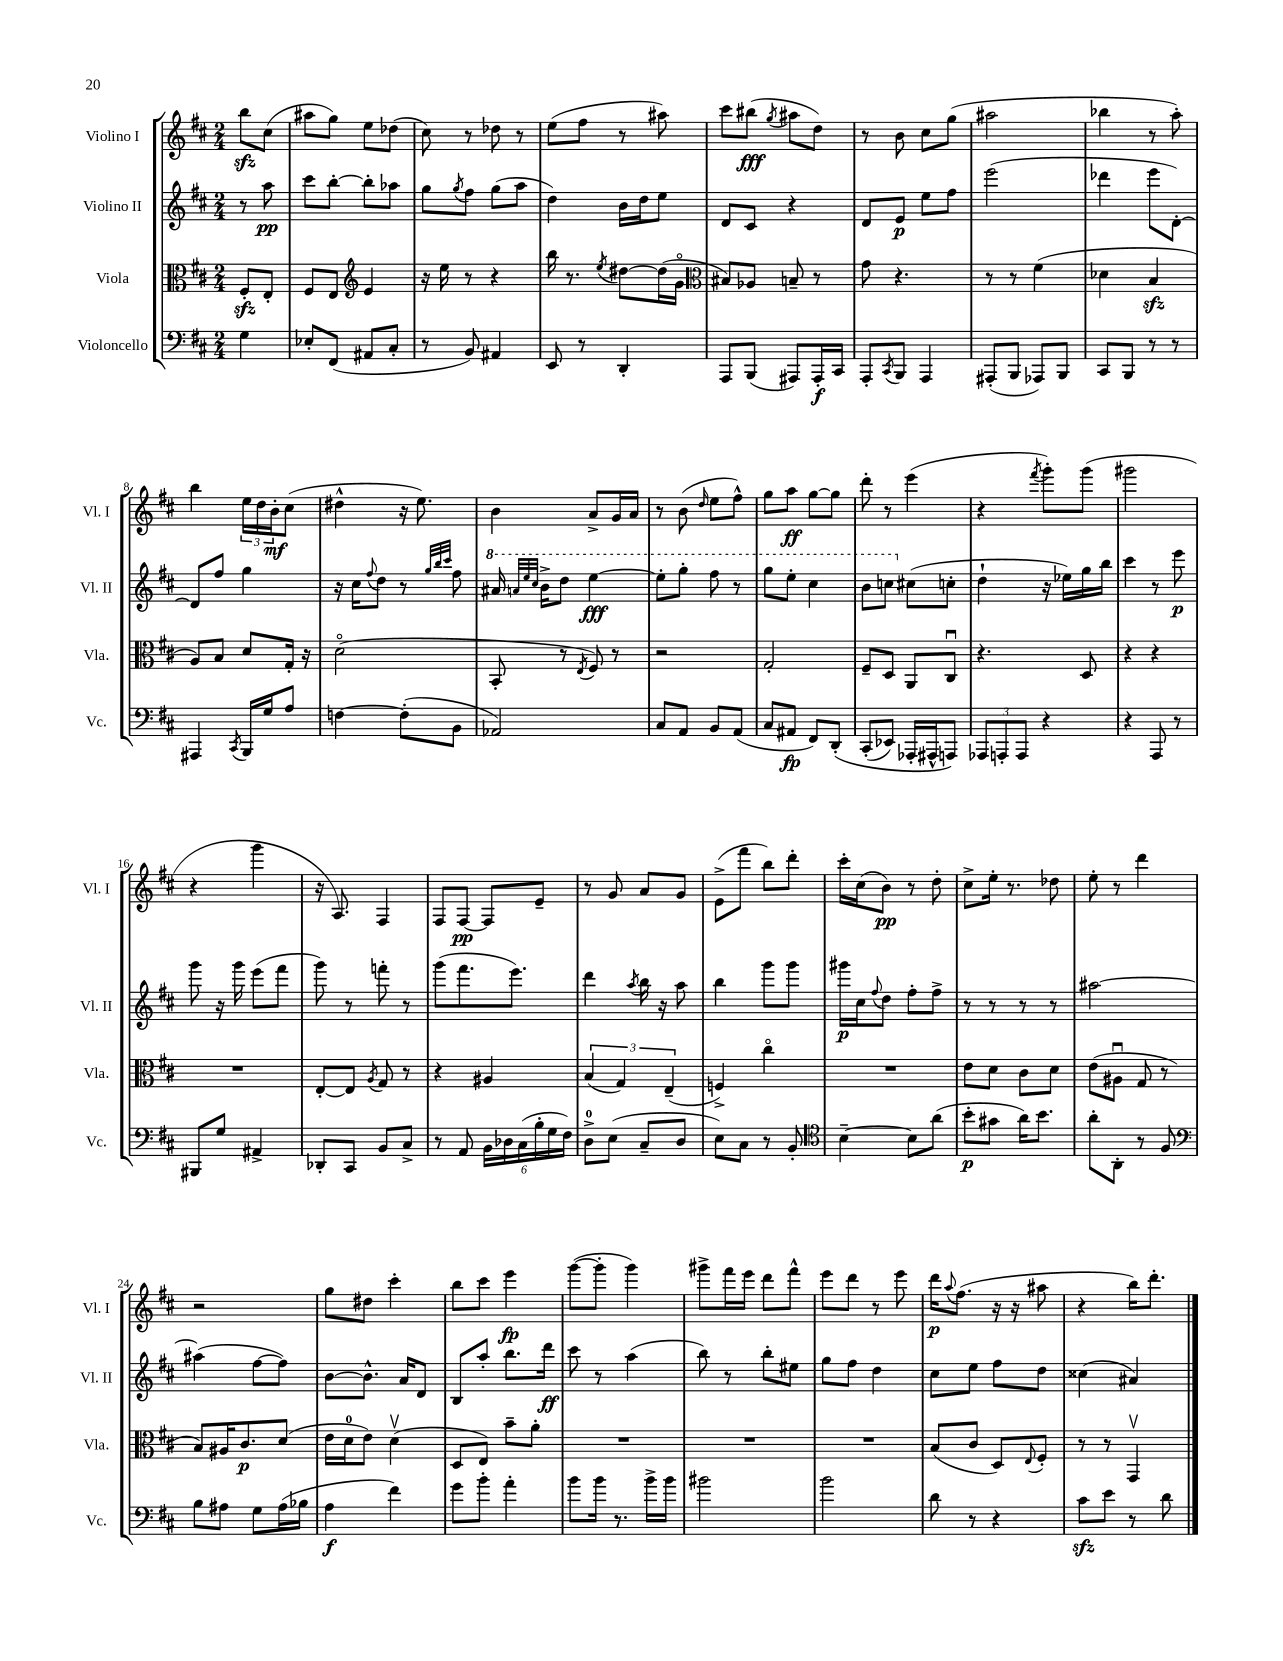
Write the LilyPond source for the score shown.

<<
\new StaffGroup <<
\new Staff = "s0" \with { instrumentName = "Violino I" shortInstrumentName = "Vl. I" } {
    \clef treble \key d \major \numericTimeSignature \time 2/4 \partial 4
    b''8\sfz cis''8( |
    ais''8 g''8) e''8 des''8( |
    cis''8) r8 des''8 r8 |
    e''8( fis''8 r8 ais''8) |
    cis'''8 bis''8\fff( \acciaccatura { g''8 } ais''8 d''8) |
    r8 b'8 cis''8 g''8( |
    ais''2 |
    bes''4 r8 a''8-.) |
    b''4 \tuplet 3/2 { e''16 d''16 b'16-.\mf } cis''8( |
    dis''4-^ r16 e''8.) |
    b'4 a'8-> g'16 a'16 |
    r8 b'8( \grace { d''16 } e''8 fis''8-^) |
    g''8 a''8\ff g''8~ g''8 |
    d'''8-. r8 e'''4( |
    r4 \acciaccatura { fis'''8 } g'''8-.) g'''8( |
    gis'''2 |
    r4 g'''4 |
    r16 a8.) fis4 |
    fis8 fis8~\pp fis8 e'8-- |
    r8 g'8 a'8 g'8 |
    e'8->( fis'''8 b''8) d'''8-. |
    cis'''16-. cis''16( b'8\pp) r8 d''8-. |
    cis''8-> e''16-. r8. des''8 |
    e''8-. r8 d'''4 |
    r2 |
    g''8 dis''8 cis'''4-. |
    b''8 cis'''8 e'''4\fp |
    g'''8~( g'''8-. g'''4) |
    gis'''8-> fis'''16 e'''16 d'''8 fis'''8-^ |
    e'''8 d'''8 r8 e'''8 |
    d'''16\p \appoggiatura { a''8 } fis''8.( r16 r16 ais''8 |
    r4 b''16) d'''8.-. \bar "|." |
}
\new Staff = "s1" \with { instrumentName = "Violino II" shortInstrumentName = "Vl. II" } {
    \clef treble \key d \major \numericTimeSignature \time 2/4 \partial 4
    r8 a''8\pp |
    cis'''8 b''8~-. b''8-. aes''8 |
    g''8 \acciaccatura { g''8 } fis''8 g''8( a''8 |
    d''4) b'16 d''16 e''8 |
    d'8 cis'8 r4 |
    d'8 e'8\p e''8 fis''8 |
    e'''2( |
    des'''4 e'''8 d'8~-.) |
    d'8 fis''8 g''4 |
    r16 cis''16 \appoggiatura { fis''8 } d''8 r8 \grace { g''32 b''32 cis'''32 } fis''8 |
    \ottava #1 ais''16 \grace { a''32 e'''32 cis'''32 } b''16-> d'''8 e'''4~\fff |
    e'''8-. g'''8-. fis'''8 r8 |
    g'''8 e'''8-. cis'''4 |
    b''8 c'''8 \ottava #0 cis''!8( c''8-. |
    d''4-! r16 ees''16) g''16 b''16 |
    cis'''4 r8 e'''8\p |
    g'''8 r16 g'''16 e'''8( fis'''8 |
    g'''8) r8 f'''8-. r8 |
    g'''8( fis'''8. e'''8.) |
    d'''4 \acciaccatura { a''8 } b''16 r16 a''8 |
    b''4 g'''8 g'''8 |
    gis'''16\p cis''16 \appoggiatura { fis''8 } d''8 fis''8-. fis''8-> |
    r8 r8 r8 r8 |
    ais''2~ |
    ais''4( fis''8~ fis''8) |
    b'8~ b'8.-^ a'16 d'8 |
    b8 a''8-. b''8. d'''16\ff |
    cis'''8 r8 a''4( |
    b''8) r8 b''8-. eis''8 |
    g''8 fis''8 d''4 |
    cis''8 e''8 fis''8 d''8 |
    cisis''4( ais'4) \bar "|." |
}
\new Staff = "s2" \with { instrumentName = "Viola" shortInstrumentName = "Vla." } {
    \clef alto \key d \major \numericTimeSignature \time 2/4 \partial 4
    fis8-.\sfz e8-. |
    fis8 e8 \clef treble e'4 |
    r16 e''16 r8 r4 |
    b''16 r8. \acciaccatura { e''8 } dis''8~ dis''16( g'16\flageolet |
    \clef alto bis8) aes8 b8-- r8 |
    g'8 r4. |
    r8 r8 fis'4( |
    des'4 b4\sfz |
    a8) b8 d'8 g16-. r16 |
    d'2\flageolet( |
    b,8-. r8 \acciaccatura { e8 } fis8) r8 |
    r2 |
    g2-. |
    fis8-- d8 a,8 cis8\downbow |
    r4. d8 |
    r4 r4 |
    R2 |
    e8~-. e8 \acciaccatura { a8 } g8 r8 |
    r4 ais4 |
    \tuplet 3/2 { b4( g4) e4--( } |
    f4->) cis''4\flageolet |
    R2 |
    e'8 d'8 cis'8 d'8 |
    e'8( ais8\downbow g8 r8 |
    b8) ais16 cis'8.\p d'8( |
    e'16 d'16-0 e'8) d'4\upbow( |
    d8 e8) b'8-- a'8-. |
    R2 |
    R2 |
    R2 |
    b8( cis'8 d8) \appoggiatura { e8 } fis8-. |
    r8 r8 g,4\upbow \bar "|." |
}
\new Staff = "s3" \with { instrumentName = "Violoncello" shortInstrumentName = "Vc." } {
    \clef bass \key d \major \numericTimeSignature \time 2/4 \partial 4
    g4 |
    ees8-. fis,8( ais,8 cis8-. |
    r8 b,8) ais,4 |
    e,8 r8 d,4-. |
    a,,8 b,,8( ais,,8) ais,,16-.\f cis,16 |
    a,,8-. \acciaccatura { cis,8 } b,,8 a,,4 |
    ais,,8-.( b,,8 aes,,8) b,,8 |
    cis,8 b,,8 r8 r8 |
    ais,,4 \acciaccatura { cis,8 } b,,16 g16 a8 |
    f4~ f8-.( b,8 |
    aes,2) |
    cis8 a,8 b,8 a,8( |
    cis8 ais,8\fp fis,8) d,8-.\( |
    cis,8-.( ees,8) aes,,16-. ais,,16-^ a,,8\) |
    \tuplet 3/2 { aes,,8 a,,8-. a,,8 } r4 |
    r4 a,,8 r8 |
    bis,,8 g8 ais,4-> |
    des,8-. cis,8 b,8 cis8-> |
    r8 a,8 \tuplet 6/4 { b,16 des16 cis16( b16-. g16 fis16) } |
    d8-0-> e8( cis8-- d8 |
    e8) cis8 r8 b,8-. |
    \clef tenor b4~-- b8 a'8( |
    b'8-.\p gis'8 a'16) b'8. |
    a'8-. a,8-. r8 fis8 |
    \clef bass b8 ais8 g8 ais16( bes16 |
    a4\f fis'4) |
    g'8 b'8-. a'4-. |
    b'8 b'16 r8. b'16-> b'16 |
    bis'2 |
    b'2 |
    d'8 r8 r4 |
    cis'8\sfz e'8 r8 d'8 \bar "|." |
}
>>
>>
